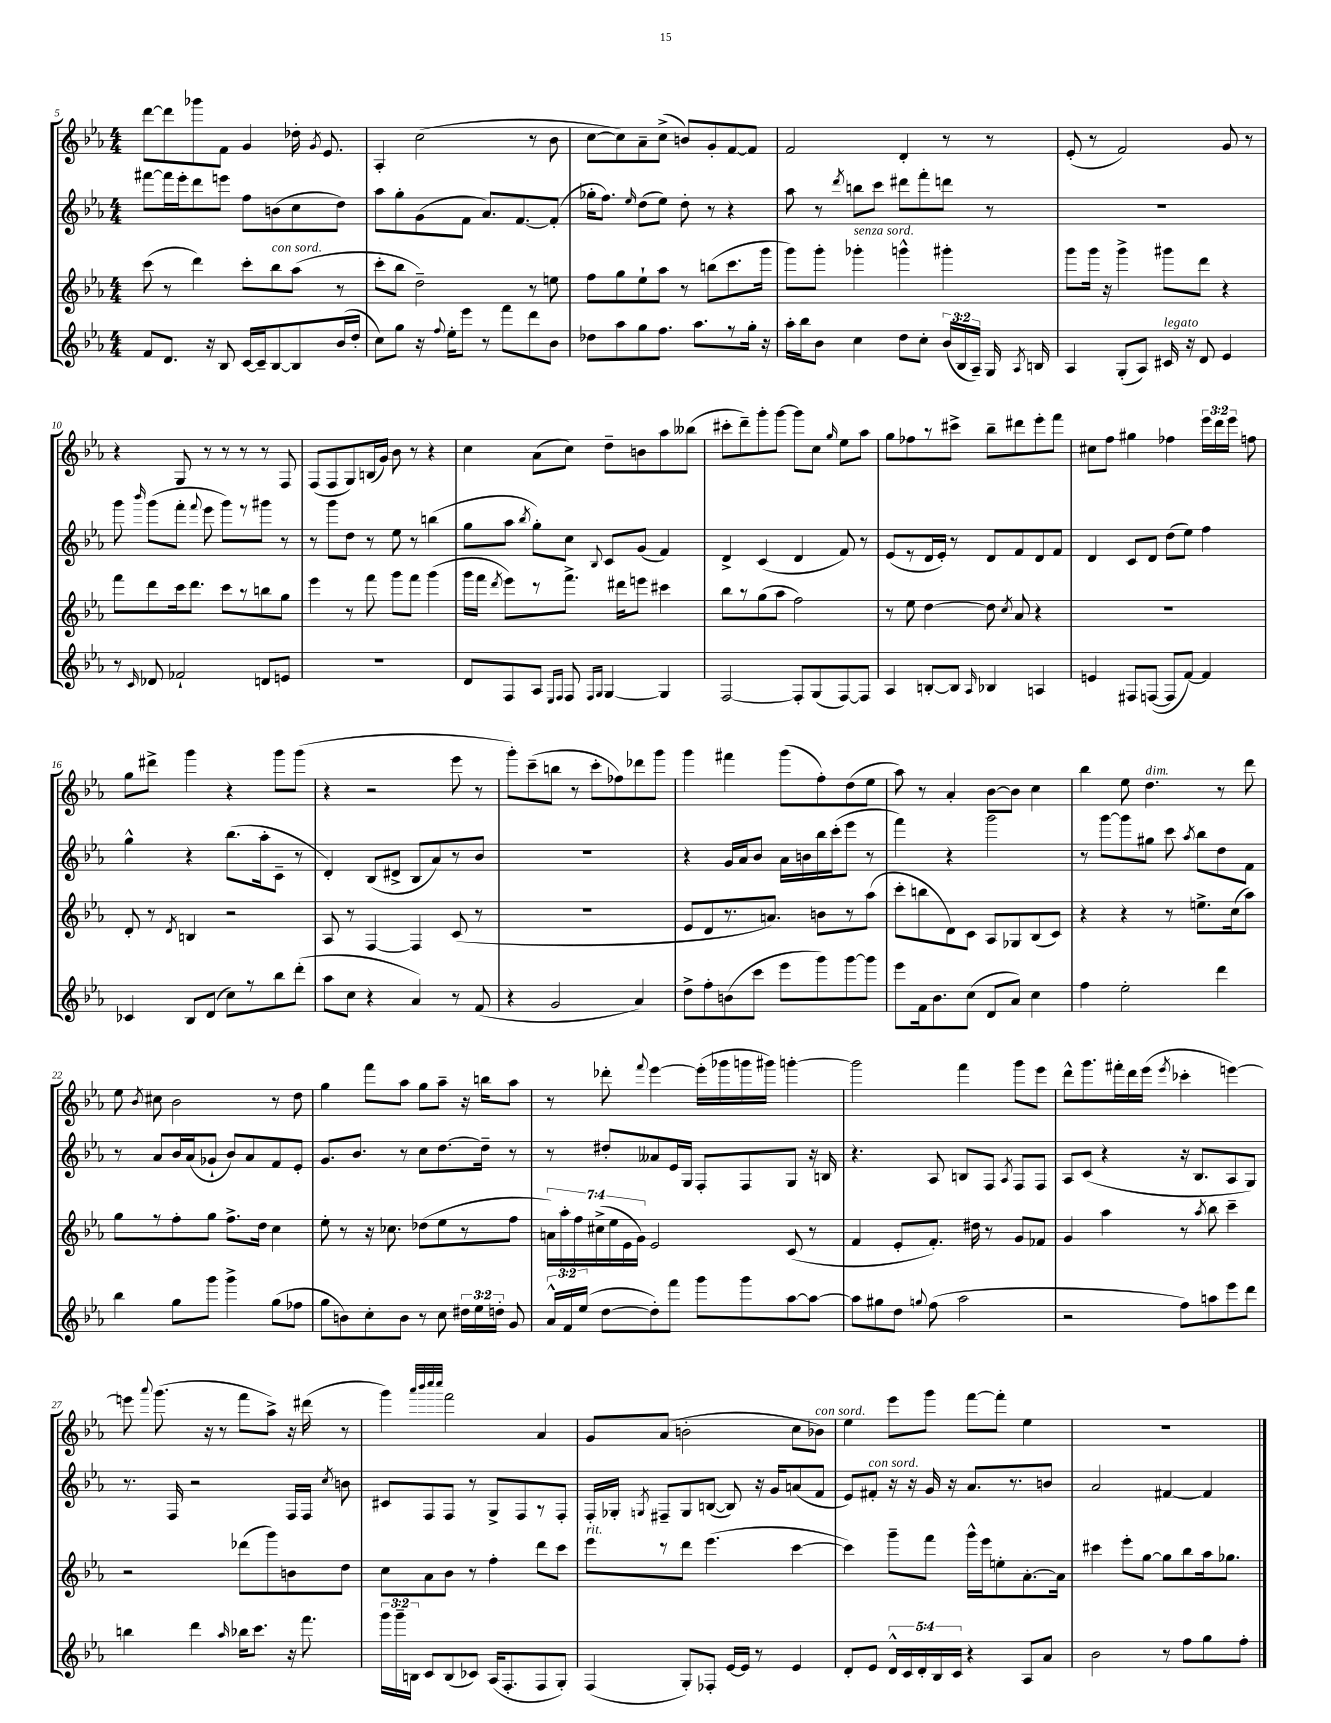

**kern	**kern	**kern	**kern
*staff4	*staff3	*staff2	*staff1
*clefG2	*clefG2	*clefG2	*clefG2
*k[b-e-a-]	*k[b-e-a-]	*k[b-e-a-]	*k[b-e-a-]
*M4/4	*M4/4	*M4/4	*M4/4
8f/L	(8ccc\	[8fff#\L	[8ddd\L
8.d/J	8r	16fff#\]L	8ddd\]
.	.	16eee-'\J	.
.	4ddd\)	8ddd\	8ggg-\
16r	.	.	.
8B-/	.	8eee\J	8f\J
[16c/LL	8ccc'\L	8ff\L	4g/
16c~/]J	.	.	.
[8B-/	8bb-\	(8b\	.
8B-/]	(8aa-\J	8cc\	16dd-'\
.	.	.	8qg/
.	.	.	8.e-/
(16b-/L	8r	8dd\J)	.
16dd'/JJ	.	.	.
=	=	=	=
8cc\L)	8ccc'\L	8aa-\L	4A-'/
8gg\J	8bb-\J	8gg'\	.
16r	2dd~\)	(8g\	(2cc\
8qqff/	.	.	.
16ee-'\LK	.	.	.
8eee-\J	.	8f\J	.
8r	.	8.a-/L)	.
8fff\L	.	.	.
.	.	[8.f/	.
8ddd\	8r	.	8r
8b-\J	8ee\	(8f'/]J	8b-\
=	=	=	=
8dd-\L	8ff\L	16gg-'\LK	[8cc\L
.	.	8.ff\J)	.
8aa-\	8gg\	.	8cc\])
.	.	16qqee-/	.
8gg\	8ee-`\	(8dd\L	8a-~\
8.ff\J	8aa-\J	8ee-\J)	(8cc^\J
.	8r	8dd'\	8b/L)
8.aa-\L	.	.	.
.	(8bb\L	8r	8g'/
8r	8.ccc\	4r	[8f/
16gg'\Jk	.	.	8f/]J
16r	16ggg\Jk	.	.
=	=	=	=
16aa-'\LL	8ggg\L)	8aa-\	2f/
16bb-\J	.	.	.
8b-\J	8ggg'\J	8r	.
.	.	8qddd/	.
4cc\	4ggg-'\	8bb\L	.
.	.	8ccc\J	.
8dd\L	4ggg^^\	8ddd#\L	4d'/
8cc'\J	.	8fff'\	.
(24b-/LL	4ggg#'\	8ddd\J	8r
24B-/	.	.	.
24A-~/JJ)	.	.	.
16G/	.	8r	8r
8qA-/	.	.	.
16B/	.	.	.
=	=	=	=
4A-/	8ggg\L	1r	(8e-'/
.	16ggg\Jk	.	8r
.	16r	.	.
(8G'/L	4ggg^\	.	2f/)
8A-/J)	.	.	.
16c#/	8ggg#\L	.	.
16r	.	.	.
8d/	8ddd\J	.	.
4e-/	4r	.	8g/
.	.	.	8r
=	=	=	=
8r	8fff\L	8ggg\	4r
16qqc/	.	16qqbbb-/	.
8d-/	8ddd\	(8ggg\L	.
2f-`/	16ccc\k	8fff'\J	8G/
.	8.ddd\J	.	.
.	.	8qqfff/	.
.	.	8eee-\	8r
.	8ccc\L	8ggg\L)	8r
.	8r	8r	8r
8d/L	8bb\	8ggg#\J	8r
8e/J	8gg\J	8r	8F/
=	=	=	=
1r	4eee-\	8r	(8F/L
.	.	8ggg\L	8F/
.	8r	8dd\J	8G/)
.	8fff\	8r	(16B/L
.	.	.	16g/JJ)
.	8ggg\L	8ee-\	8b-\
.	8fff\J	8r	8r
.	(4ggg\	(4bb\	4r
=	=	=	=
8d/L	16ggg\LL	8gg\L	4cc\
.	16fff\JJ	.	.
.	8qddd/	.	.
8F/	8eee-\L)	8aa-\J	.
.	.	8qbb-/	.
8A-/J	8r	8gg'\L)	(8a-\L
16qqE-/LL	.	.	.
16qqF/JJ	.	.	.
8F/	8.fff^\J	8cc\J	8cc\J)
16qqF/LL	.	.	.
16qqG/JJ	.	8qqB-/	.
[4G/	.	8c/L	8dd~\L
.	16ddd#\LK	.	.
.	8eee\J	(8g/J	8b\
4G/]	4ccc#\	4f/)	8aa-\
.	.	.	(8bb--\J
=	=	=	=
[2F/	8bb-\L	4d^/	8ccc#'\L
.	8r	.	8ddd~\)
.	(8gg\	(4c/	8ggg'\
.	8aa-\J	.	[8ggg\J
8F'/]L	2ff\)	4d/	8ggg\]L
(8G/	.	.	8cc\J
.	.	.	16qqgg/
[8F/)	.	8f/)	8ee-\L
8F/]J	.	8r	8aa-\J
=	=	=	=
4A-/	8r	(8e-/L	8gg\L
.	8ee-\	8r	8ff-\
[8B'/L	[4dd\	16d/L	8r
.	.	16e-'/JJ)	.
8B/]J	.	8r	8ccc#^\J
16qqA-/	.	.	.
4B-/	8dd\]	8d/L	8bb-~\L
.	8qcc/	.	.
.	8a-/	8f/	8ddd#\
4A/	4r	8d/	8eee-'\
.	.	8f/J	8fff\J
=	=	=	=
4e/	1r	4d/	8cc#\L
.	.	.	8ff\J
8F#/L	.	8c/L	4gg#\
([8F/J	.	8d/J	.
8F/]L	.	(8dd\L	4ff-\
[8f/J)	.	8ee-\J)	.
4f/]	.	4ff\	24eee-\LL
.	.	.	24ddd\
.	.	.	24eee-\JJ
.	.	.	8ff\
=	=	=	=
4c-/	8d'/	4gg^^\	8gg\L
.	8r	.	8ddd#^\J
.	8qd/	.	.
8B-/L	4B/	4r	4ggg\
(8d/J	.	.	.
8cc\L)	2r	(8.bb-\L	4r
8r	.	.	.
.	.	16aa-'\k	.
8bb-\	.	8c~\J	8ggg\L
(8ddd'\J	.	8r	(8ggg\J
=	=	=	=
8aa-\L	8A-/	4d'/)	4r
8cc\J	8r	.	.
4r	[4F/	(8B-/L	2r
.	.	8d#^/J	.
4a-/)	4F/]	8B-/L	.
.	.	8a-/)	.
8r	(8c/	8r	8eee-\
(8f/	8r	8b-/J	8r
=	=	=	=
4r	1r	1r	8ggg'\L)
.	.	.	(8ccc~\
2g/	.	.	8bb\J
.	.	.	8r
.	.	.	8ccc'\L
.	.	.	8ff-\)
4a-/)	.	.	8ddd-\
.	.	.	8ggg\J
=	=	=	=
8dd^\L	8e-/L	4r	4ggg\
8ff'\	8d/	.	.
(8b\	8.r	16g/LL	4fff#\
.	.	16a-/J	.
8ccc\J	.	8b-/J	.
.	8.a/J)	.	.
8eee-\L	.	16a-\LL	(8ggg\L
.	.	16b\	.
8ggg\)	8b\L	16bb-\	8ff'\)
.	.	(16ccc'\J	.
[8ggg\	8r	8eee-\J	(8dd\
8ggg\]J	(8aa-\J	8r	8ee-\J
=	=	=	=
8eee-\L	8ccc'\L	4fff\)	8aa-\)
16f\k	8bb\	.	8r
8.b-\	.	.	.
.	8d\)	4r	4a-'/
(8cc\J	8c\J	.	.
8d/L	8A-/L	2ggg\	[8b-\L
8a-/J)	8G-/	.	8b-\]J
4cc\	(8B-/	.	4cc\
.	8c/J)	.	.
=	=	=	=
4ff\	4r	8r	4bb-\
.	.	[8ggg\L	.
2ee-'\	4r	8ggg\]	8ee-\
.	.	8gg#\J	4.dd\
.	8r	8ccc\	.
.	.	8qaa-/	.
.	8.ee^\L	8bb-\L	.
4ddd\	.	8dd\	8r
.	(16cc\k	.	.
.	8aa-\J)	8f\J	8ddd\
=	=	=	=
4bb-\	8gg\L	8r	8ee-\
.	.	.	8qb-/
.	8r	8a-/L	8cc#\
8gg\L	8ff'\	16b-/L	2b-\
.	.	(16a-/J	.
8ggg\J	8gg\J	8g-`/J	.
4ggg^\	8.ff^\L	8b-/L)	.
.	.	8a-/	.
.	16dd\Jk	.	.
(8gg\L	4cc\	8f/	8r
8ff-\J	.	8e-'/J	8dd\
=	=	=	=
8gg\L	8ee-'\	8.g/L	4gg\
8b\)	8r	.	.
.	.	8.b-/J	.
8cc'\	16r	.	8fff\L
.	8.cc-\	.	.
8b\J	.	8r	8aa-\J
8r	(8dd-\L	8cc\L	8gg\L
8cc\	8ee-\	[8.dd\	8aa-~\J
24dd#\LL	8r	.	16r
24ee-\	.	.	.
.	.	16dd~\]Jk	16bb\LK
24dd'\JJ	.	.	.
8g/	8ff\J	8r	8aa-\J
=	=	=	=
24a-^^/LL	28a\LL)	8r	8r
.	28aa-'\	.	.
24f/	.	.	.
.	28ff\	.	.
(24ee-/JJ	.	.	.
.	(28cc#^\	.	.
[8dd\L	.	8dd#'/L	8ddd-'\
.	28ee-\	.	.
.	28e-\	.	.
.	28g\JJ)	.	.
.	.	.	8qqfff/
8dd'\])	2e-/	8a--/	[4eee-\
8fff\J	.	16e-/L	.
.	.	16G/JJ	.
8ggg\L	.	8F'/L	(16eee-'\]LL
.	.	.	16ggg-\
8ggg\	.	8F/	16ggg\
.	.	.	16ggg#\JJ)
[8aa-\	(8c/	8G/J	[4ggg'\
8aa-\_J	8r	16r	.
.	.	16B/	.
=	=	=	=
8aa-\]L	4f/	4.r	2ggg\]
8gg#\	.	.	.
8dd\J	8e-'/L	.	.
8qqgg/	.	.	.
(8ff\	8.f'/J)	8A-/	.
2aa-\	.	8B/L	4fff\
.	16dd#\	.	.
.	8r	8F/J	.
.	.	8qA-/	.
.	8g/L	8F/L	8ggg\L
.	8f-/J	8F/J	8eee-\J
=	=	=	=
2r	4g/	8A-/L	8ddd^^\L
.	.	(8c/J	8.ggg\
.	4aa-\	4r	.
.	.	.	16fff#'\L
.	.	.	16ddd\
.	.	.	(16eee-\JJ
.	.	.	8qeee-/
8ff\L)	8r	16r	4ccc-'\
.	.	8.B-/L	.
.	8qaa-/	.	.
8aa\	8bb-\	.	.
8eee-\	4ccc~\	8A-/	[4eee\)
8ddd\J	.	8G/J)	.
=	=	=	=
4bb\	2r	8.r	8eee\]
.	.	.	8qqaaa-/
.	.	.	(8.ggg\
.	.	16F/	.
4ddd\	.	2r	.
.	.	.	16r
.	.	.	8r
16qqaa-/	.	.	.
16bb-\LK	(8ddd-\L	.	8fff\L
8.ccc\J	.	.	.
.	8ggg\)	.	8aa-^\J)
16r	8b\	16F/LL	16r
8.fff\	.	16F/JJ	(16ddd#\
.	.	8qcc/	.
.	8dd\J	8b\	8r
=	=	=	=
24ggg\LL	8cc\L	8c#/L	4ggg\)
24ggg~\	.	.	.
24B\JJ	.	.	.
8c/L	8a-\	8F/	.
.	.	.	32qqaaa-/LLL
.	.	.	32qqbbb-/
.	.	.	32qqcccc/
.	.	.	32qqcccc/JJJ
(8B/	8b-\J	8F/J	2fff\
8c-/J)	8r	8r	.
(16A-/LK	4ff'\	8G^/L	.
8.F'/	.	.	.
.	.	8F/	.
8F/	8ddd\L	8r	4a-/
8G'/J)	8ccc\J	8F'/J	.
=	=	=	=
(4F/	8eee-\L	16F'/LL	8g/L
.	.	16G-'/JJ	.
.	.	8qG/	.
.	8r	8F#~/L	(8a-/J
8G'/L)	8ddd\J	8G/	2b'\
8F-'/J	(4.eee-\	([8B/J	.
[16e-/LL	.	8B/])	.
16e-/]JJ	.	.	.
8r	.	16r	.
.	.	16g/LK	.
4e-/	[4ccc\	(8a/	8cc\L
.	.	8f/J	8b-\J)
=	=	=	=
8d'/L	4ccc\])	8e-/L)	4ee-\
8e-/J	.	8f#'/J	.
20d^^/LL	8ggg~\L	16r	8eee-\L
20c/	.	.	.
.	.	16r	.
20d'/	.	.	.
.	8fff\J	16g/	8ggg\J
20B-/	.	.	.
.	.	16r	.
20c/JJ	.	.	.
4r	16ggg^^\LL	8.a-/L	[8fff\L
.	16eee-\J	.	.
.	8ee'\	.	8fff'\]J
.	.	8.r	.
8A-/L	[8.a-'\	.	4ee-\
8a-/J	.	8b/J	.
.	16a-\]Jk	.	.
=	=	=	=
2b-\	4ccc#\	2a-/	1r
.	8eee-'\L	.	.
.	[8gg\J	.	.
8r	8gg\]L	[4f#/	.
8ff\L	8bb-\	.	.
8gg\	16aa-\k	4f#/]	.
.	8.gg-\J	.	.
8ff'\J	.	.	.
==	==	==	==
*-	*-	*-	*-
